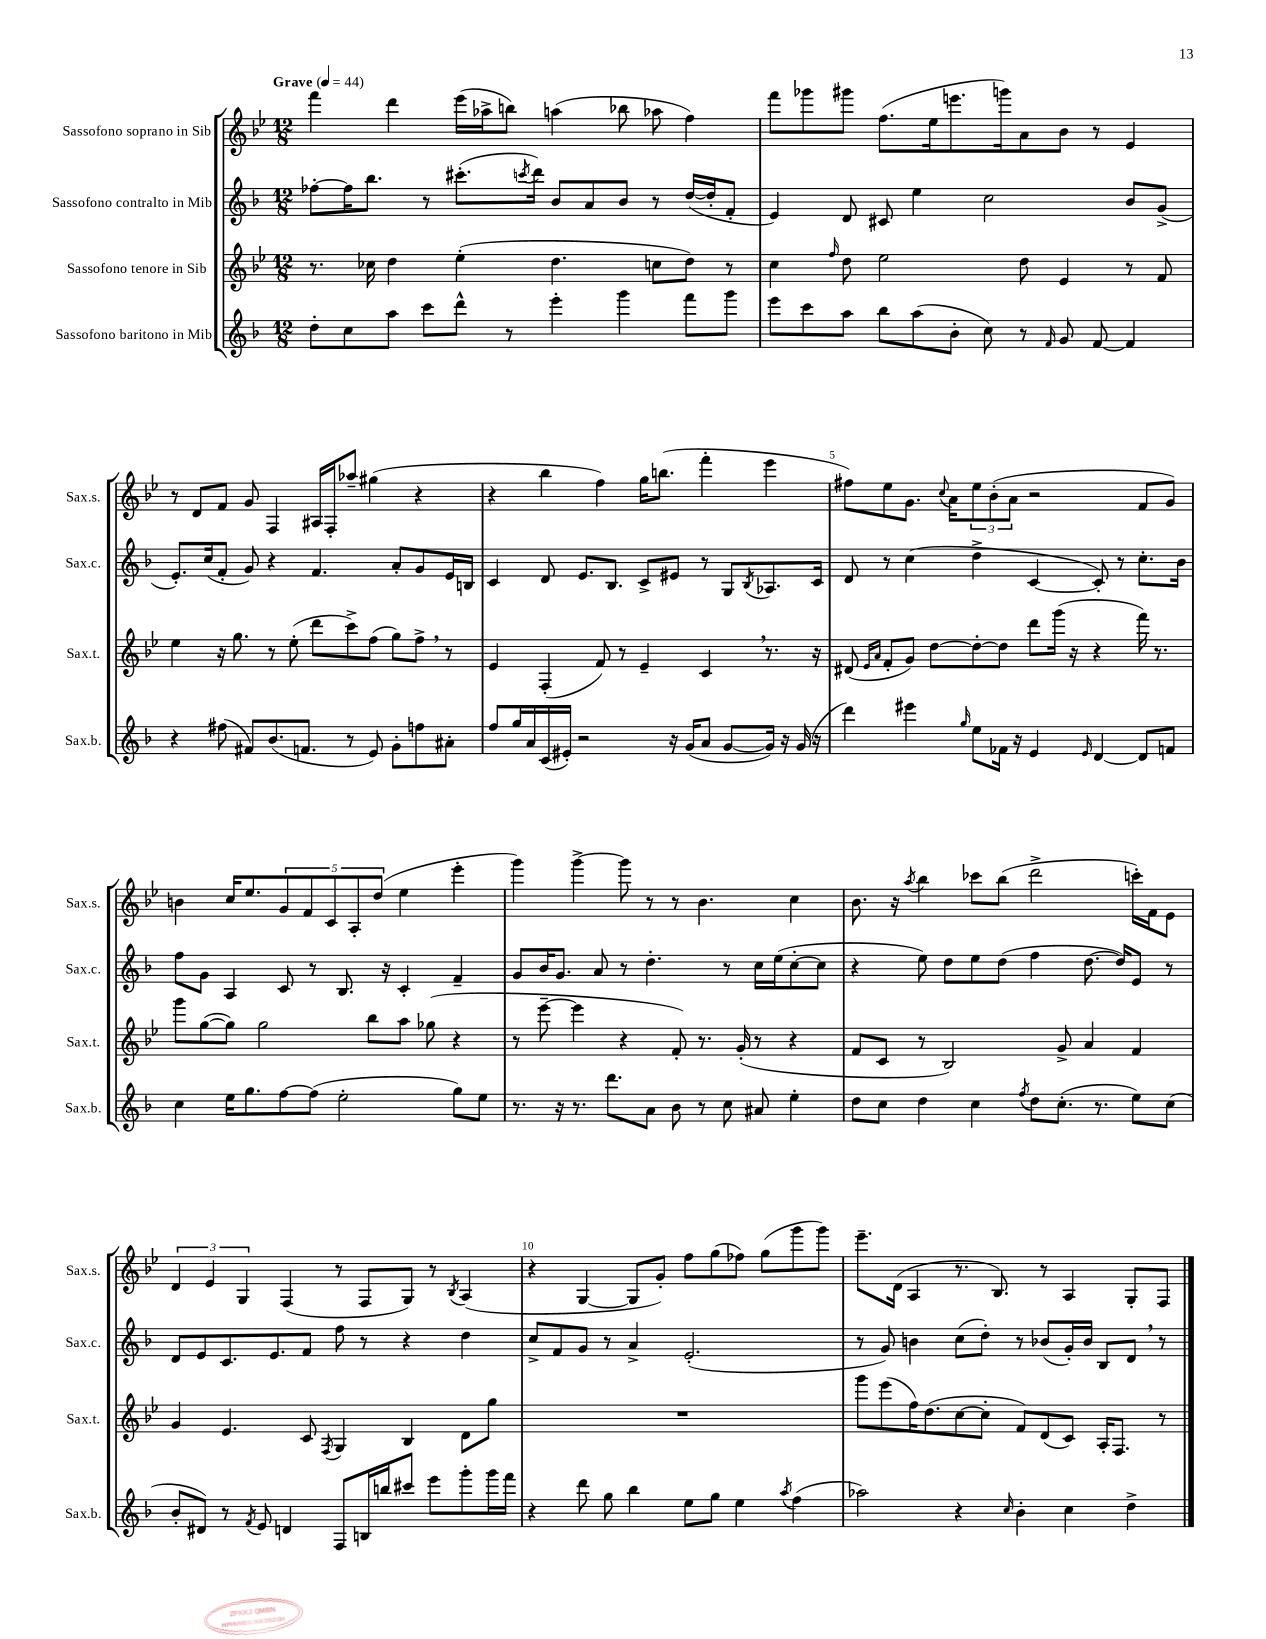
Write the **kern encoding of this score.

**kern	**kern	**kern	**kern
*staff4	*staff3	*staff2	*staff1
*clefG2	*clefG2	*clefG2	*clefG2
*k[b-]	*k[b-e-]	*k[b-]	*k[b-e-]
*M12/8	*M12/8	*M12/8	*M12/8
*MM44	*MM44	*MM44	*MM44
8dd'\L	8.r	[8ff-'\L	4fff\
8cc\	.	16ff-\]K	.
.	16cc-\	8.bb-\J	.
8aa\J	4dd\	.	4ddd\
8ccc\L	.	8r	.
8ddd^^\J	(4ee-'\	(8.ccc#'\L	(16eee-\LL
.	.	.	16aa-^\J
8r	.	.	8bb\J)
.	.	8qccc/	.
.	.	16ddd\Jk)	.
4eee'\	4.dd\	8b-/L	(4aa\
.	.	8a/	.
4ggg\	.	8b-/J	8bb-\
.	8cc\L	8r	8aa-\
8fff\L	8dd\J)	([16dd/LL	4ff\)
.	.	16dd'/]J	.
8ggg\J	8r	8f'/J	.
=	=	=	=
8eee\L	4cc\	4e/)	8fff\L
8ccc\	.	.	8ggg-\
.	16qqff/	.	.
8aa\J	8dd\	8d/	8ggg#\J
8bb-\L	2ee-\	8c#/	(8.ff\L
(8aa\	.	4ee\	.
.	.	.	16ee-\k
8b-'\J	.	.	8.eee\
8cc\)	.	2cc\	.
.	.	.	16ggg\k)
8r	8dd\	.	8a\
16qqf/	.	.	.
8g/	4e-/	.	8b-\J
[8f/	.	.	8r
4f/]	8r	8b-/L	4e-/
.	8f/	(8g^/J	.
=	=	=	=
4r	4ee-\	8.e'/L)	8r
.	.	.	8d/L
.	.	(16cc/k	.
(8ff#\	16r	8f'/J	8f/J
.	8.gg\	.	.
8f#/L)	.	8g/)	8g/
(8.b-/	8r	4r	4F/
.	(8ee-'\	.	.
8.f/J	.	.	.
.	8ddd\L	4.f/	16A#/LL
.	.	.	16F'/J
8r	8ccc^\)	.	8aa-~/J
8e/)	(8ff\J	.	(4gg#\
8g'\L	8gg\L)	8a'/L	.
8ff\	8ff^\J	8g/	4r
8a#'\J	8r	16e/L	.
.	.	16B/JJ	.
=	=	=	=
8ff/L	4e-/	4c/	4r
16gg/L	.	.	.
16a/	.	.	.
(16c/	(4F'/	8d/	4bb-\
16e#'/JJ)	.	.	.
2r	.	8.e/L	.
.	8f/)	.	4ff\)
.	.	8.B-/J	.
.	8r	.	.
.	4e-~/	8c^/L	16gg\LK
.	.	.	(8.bb\J
16r	.	8e#/J	.
(16g/LK	.	.	.
8a/J	4c/	8r	4fff'\
[8g/L	.	8G/L	.
.	.	8qB-/	.
16g/]Jk)	8.r	8.A-/	4eee-\
16r	.	.	.
(16g/	.	.	.
16r	16r	16c/Jk	.
=	=	=	=
4ddd\)	(8d#/	8d/	8ff#\L)
.	16qqe-/LL	.	.
.	16qqa/JJ	.	.
.	8f'/L	8r	8ee-\
4eee#\	8g/J)	(4cc\	8.g\J
.	[8dd\L	.	.
.	.	.	8qqcc/
.	.	.	16a\LK
16qqgg/	.	.	.
8ee\L	8dd'\_	4dd^\	12ee-\
.	.	.	(12b-'\
16f-\Jk	8dd\]J	.	.
.	.	.	12a\J
16r	.	.	.
4e/	8ddd\L	[4c/	2r
.	(16ggg\Jk	.	.
.	16r	.	.
16qqe/	.	.	.
[4d/	4r	8c'/])	.
.	.	8r	.
8d/]L	16fff\)	8.cc'\L	8f/L
.	8.r	.	.
8f/J	.	.	8g/J)
.	.	16b-\Jk	.
=	=	=	=
4cc\	8ggg\L	8ff\L	4b\
.	([8gg\	8g\J	.
16ee\LK	8gg\]J)	4A/	16cc/LK
8.gg\	.	.	8.ee-/
.	2gg\	.	.
[8ff\	.	8c/	10g/
.	.	.	10f/
(8ff\]J	.	8r	.
.	.	.	10c/
2ee'\	.	8.B-/	.
.	.	.	10A'/
.	8bb-\L	.	.
.	.	.	(10dd/J
.	.	16r	.
.	8aa\J	4c'/	4ee-\
.	(8gg-\	.	.
8gg\L)	4r	4f~/	4eee-'\
8ee\J	.	.	.
=	=	=	=
8.r	8r	8g/L	4ggg\)
.	[8eee-~\	16b-/K	.
16r	.	8.g/J	.
8.r	4eee-\]	.	[4ggg^\
.	.	8a/	.
8.ddd\L	.	.	.
.	4r	8r	8ggg\]
8a\J	.	4.dd'\	8r
8b-\	8f'/)	.	8r
8r	8.r	.	4.b-\
8cc\	.	8r	.
.	(16g'/	.	.
8a#/	8r	16cc\LL	.
.	.	(16ee\J	.
4ee'\	4r	[8cc'\	4cc\
.	.	8cc\]J	.
=	=	=	=
8dd\L	8f/L	4r	8.b-\
8cc\J	8c/J	.	.
.	.	.	16r
.	.	.	8qaa/
4dd\	8r	8ee\)	4bb-\
.	2B-/)	8dd\L	.
4cc\	.	8ee\	8ccc-\L
.	.	(8dd\J	(8bb-\J
8qff/	.	.	.
8dd\L	.	4ff\	2ddd^\
(8.cc'\J	8g^/	.	.
.	4a/	[8.dd\	.
8.r	.	.	.
.	.	16dd/]LK)	.
8ee\L)	4f/	8e/J	16ccc'\LL)
.	.	.	16f\J
(8cc\J	.	8r	8e-\J
=	=	=	=
8b-'/L	4g/	8d/L	6d/
8d#/J)	.	8e/	.
.	.	.	6e-/
8r	4.e-/	8.c/	.
.	.	.	6G/
8qf/	.	.	.
8e/	.	.	.
.	.	8.e/	.
4d/	.	.	(4F/
.	8c/	8f/J	.
.	8qF/	.	.
8F/L	4G/	8ff\	8r
16B/L	.	8r	8F/L
16bb/J	.	.	.
8ccc#/J	4B-/	4r	8G/J)
8eee\L	.	.	8r
.	.	.	8qB-/
8ggg'\	8d\L	4dd\	(4A/
16ggg\L	8gg\J	.	.
16fff\JJ	.	.	.
=	=	=	=
4r	1.r	8cc^/L	4r
.	.	8f/	.
8ddd\	.	8g/J	[4G/
8gg\	.	8r	.
4bb-\	.	4a^/	8G/]L
.	.	.	8g'/J)
8ee\L	.	(2.e'/	8ff\L
8gg\J	.	.	(8gg\
4ee\	.	.	8ff-\J)
.	.	.	(8gg\L
8qaa/	.	.	.
(4ff\	.	.	8ggg\
.	.	.	8ggg\J)
=	=	=	=
2aa-\)	8ggg\L	8r	8.eee-~\L
.	(8eee-\	8g/)	.
.	.	.	(16d\Jk
.	16ff\K)	4b\	4A/
.	(8.dd\	.	.
4r	[8cc\	(8cc\L	8.r
.	8cc'\]J	8dd'\J)	.
.	.	.	8.B-/)
16qqcc/	.	.	.
4b-'\	8f/L)	8r	.
.	(8d/	(8b-/L	8r
4cc\	8c/J)	16g'/L)	4A/
.	.	16b-/JJ	.
.	16A'/LK	8B-/L	.
.	8.F/J	.	.
4dd^\	.	8d/J	8G'/L
.	8r	8r	8F/J
==	==	==	==
*-	*-	*-	*-
